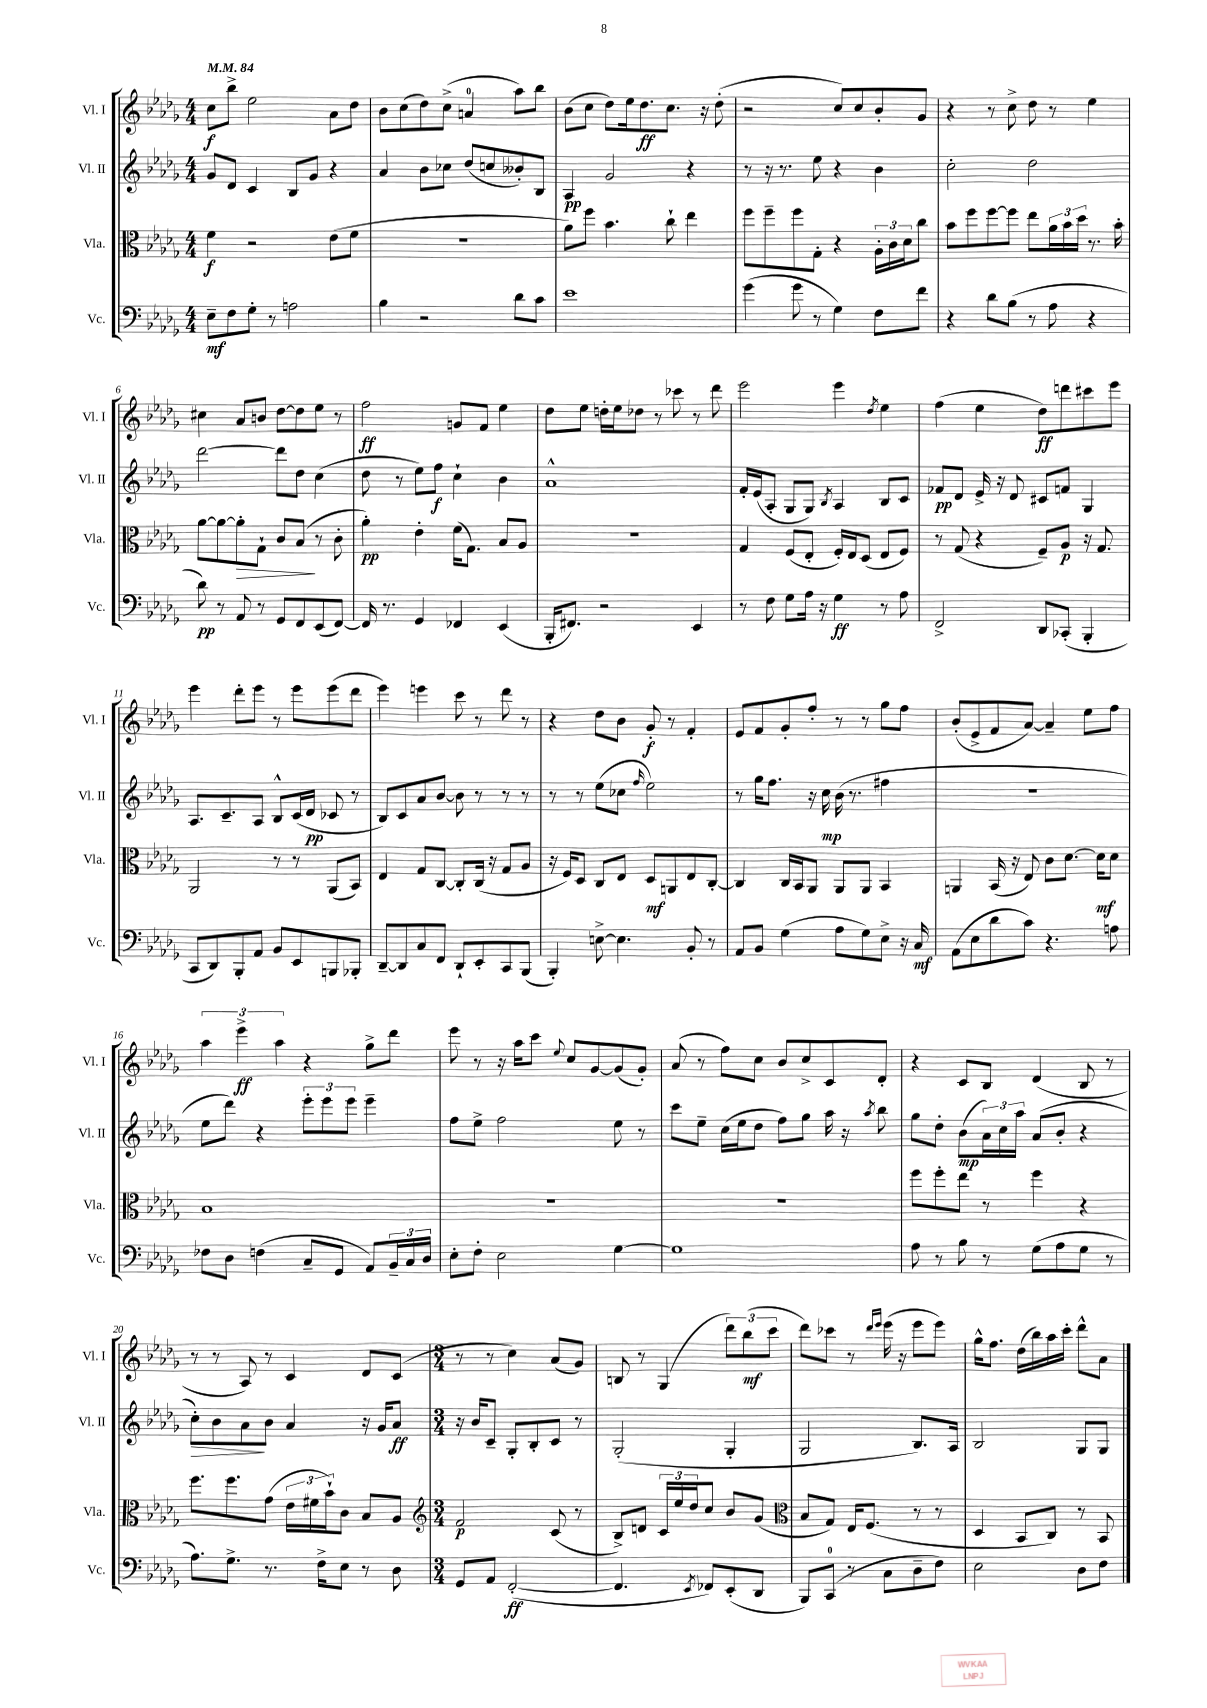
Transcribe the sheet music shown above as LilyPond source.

<<
\new StaffGroup <<
\new Staff = "s0" \with { instrumentName = "Vl. I" shortInstrumentName = "Vl. I" } {
    \clef treble \key des \major \numericTimeSignature \time 4/4 \tempo 4 = 84
    c''8\f bes''8-> ees''2 aes'8 des''8 |
    bes'8 c''8( des''8) c''8->( a'4-0 aes''8) bes''8 |
    bes'8( c''8 des''8) ees''16 des''8.\ff c''8. r16 des''8-.( |
    r2 c''8) c''8 bes'8-. ges'8 |
    r4 r8 c''8-> des''8 r8 ees''4 |
    cis''4 aes'8 b'8 des''8~ des''8 ees''8 r8 |
    f''2\ff g'8 f'8 ees''4 |
    des''8 ees''8 d''16-. ees''16 des''8 r8 ces'''8 r8 des'''8 |
    ees'''2 ees'''4 \acciaccatura { des''8 } ees''4 |
    f''4( ees''4 des''8\ff) d'''8 cis'''8 ees'''8 |
    ees'''4 des'''8-. ees'''8 r8 ees'''8 ees'''8( des'''8 |
    ees'''4) e'''4 c'''8 r8 des'''8 r8 |
    r4 des''8 bes'8 ges'8-.\f r8 f'4-. |
    ees'8 f'8 ges'8-. f''8-. r8 r8 ges''8 f''8 |
    bes'8-.( ees'8-> f'8 aes'8~) aes'4-- ees''8 f''8 |
    \tuplet 3/2 { aes''4 ees'''4->\ff aes''4 } r4 ges''8-> des'''8 |
    ees'''8 r8 r16 aes''16 c'''8 \appoggiatura { ees''8 } c''8 ges'8~ ges'8( ges'8-.) |
    aes'8( r8 f''8) c''8 bes'8 c''8-> c'8 des'8-. |
    r4 c'8 bes8 des'4( bes8 r8 |
    r8 r8 aes8) r8 c'4 des'8 c'8( |
    \numericTimeSignature \time 3/4 r8 r8 c''4) aes'8( ges'8) |
    b8 r8 ges4( \tuplet 3/2 { des'''8) bes''8\mf( c'''8 } |
    des'''8) ces'''8 r8 \grace { des'''16 ees'''16 } ees'''16( r16 ees'''8 ees'''8) |
    ges''16-^ f''8. des''16( bes''16) aes''16 c'''16-. des'''8-^ aes'8 \bar "|." |
}
\new Staff = "s1" \with { instrumentName = "Vl. II" shortInstrumentName = "Vl. II" } {
    \clef treble \key des \major \numericTimeSignature \time 4/4
    ges'8 des'8 c'4 bes8 ges'8 r4 |
    aes'4 bes'8 ces''8 des''8( c''8 beses'8-.) bes8 |
    aes4\pp ges'2 r4 |
    r8 r16 r8. ees''8 r4 bes'4 |
    c''2-. des''2 |
    des'''2~ des'''8 des''8 c''4( |
    des''8 r8 ees''8) f''8\f c''4-! bes'4 |
    aes'1-^ |
    f'16-. ees'16( aes8-. ges8 ges8) \acciaccatura { bes8 } aes4 bes8 c'8 |
    fes'8\pp des'8 ees'16-> r16 des'8 cis'8 f'8 ges4 |
    aes8. c'8.-- aes8 bes8-^ c'16( des'16\pp ces'8 r8 |
    bes8) c'8 aes'8 bes'8~ bes'8 r8 r8 r8 |
    r8 r8 ees''8( ces''8 \grace { f''16 } ees''2) |
    r8 ges''16 f''8. r16 c''16\mp bes'16( r8. fis''4 |
    r1 |
    ees''8 des'''8) r4 \tuplet 3/2 { ees'''8-. ees'''8 ees'''8 } ees'''4-- |
    f''8 ees''8-> f''2 ees''8 r8 |
    c'''8 ees''8-- c''16( ees''16 des''8 f''8) ges''8 aes''16 r16 \acciaccatura { aes''8 } bes''8 |
    ges''8 des''8-. bes'8\mp( \tuplet 3/2 { aes'16) c''16 aes''16 } aes'8( bes'8-. r4 |
    c''8-.\>) bes'8 aes'8\! bes'8 aes'4 r16 ges'16 aes'8\ff |
    \numericTimeSignature \time 3/4 r16 bes'16 c'8-- ges8-. bes8-. c'8 r8 |
    ges2-.( ges4-. |
    ges2 bes8.) aes16 |
    bes2 ges8 ges8 \bar "|." |
}
\new Staff = "s2" \with { instrumentName = "Vla." shortInstrumentName = "Vla." } {
    \clef alto \key des \major \numericTimeSignature \time 4/4
    f'4\f r2 ees'8( f'8 |
    R1 |
    aes'8) f''8 bes'4. c''8-! ees''4 |
    f''8 f''8-- f''8 ges8-. r4 \tuplet 3/2 { aes16-. c'16 des'16 } c''8 |
    bes'8 f''8 f''8~ f''8 ees''8 \tuplet 3/2 { aes'16 bes'16 des''16 } r8. bes'16-. |
    aes'8~ aes'8~ aes'8-.\> ges8-! c'8 bes8\!( r8 c'8-. |
    aes'4-.\pp) ees'4-. f'16( ges8.) bes8 aes8 |
    R1 |
    ges4 f8( ees8-. f16-.) ees16 des8( ees8 f8) |
    r8 ges8( r4 f8--) aes8\p r16 ges8. |
    aes,2 r8 r8 aes,8( bes,8) |
    ees4 ges8 c8~ c8-. c16( r16 ges8 aes8 |
    r16 f16) des8 c8 ees8 des8\mf a,8 ees8 c8~-. |
    c4 c16 bes,16 aes,8 aes,8 aes,8 bes,4 |
    a,4 bes,16( r16 ees8) c'8 des'8.~ des'16\mf des'8 |
    bes1 |
    R1 |
    R1 |
    f''8 f''8-. ees''8 r8 f''4 r4 |
    f''8. f''8. ges'8( \tuplet 3/2 { ees'16 fis'16 bes'16-!) } c'8 bes8 aes8 |
    \numericTimeSignature \time 3/4 \clef treble f'2\p c'8( r8 |
    bes8->) d'8 \tuplet 3/2 { c'16 ees''16 des''16 } c''8 bes'8 ges'8( |
    \clef alto bes8 ges8) ees16 f8.( r8 r8 |
    des4 bes,8 c8) r8 bes,8 \bar "|." |
}
\new Staff = "s3" \with { instrumentName = "Vc." shortInstrumentName = "Vc." } {
    \clef bass \key des \major \numericTimeSignature \time 4/4
    ees8--\mf f8 ges8-. r8 a2 |
    bes4 r2 des'8 c'8 |
    ees'1 |
    ges'4( ges'8 r8 ges4) f8 f'8 |
    r4 des'8 bes8( r8 aes8 r4 |
    des'8\pp) r8 aes,8 r8 ges,8 f,8 ees,8( f,8~) |
    f,16 r8. ges,4 fes,4 ees,4( |
    bes,,16-. fis,8.) r2 ees,4 |
    r8 f8 ges8 aes16 r16 ges4\ff r8 aes8 |
    f,2-> des,8 ces,8-.( bes,,4-. |
    c,8 des,8) bes,,8-. aes,8 bes,8 ees,8 b,,8 bes,,8-. |
    des,8~-- des,8 c8 f,8 des,8-! ees,8-. c,8 bes,,8( |
    bes,,4-.) e8~-> e4. bes,8-. r8 |
    aes,8 bes,8 ges4( aes8 ges8) ees8-> r16 c16\mf |
    aes,8( ees8 des'8 c'8) r4. a8 |
    fes8 des8 f4( c8-- ges,8 aes,8) \tuplet 3/2 { bes,16-- c16 des16 } |
    ees8-. f8-. ees2 ges4~ |
    ges1 |
    aes8 r8 bes8 r8 ges8( aes8 ges8 r8 |
    aes8.) ges8.-> r8. f16-> ees8 r8 des8 |
    \numericTimeSignature \time 3/4 ges,8 aes,8 f,2~-.\ff( |
    f,4. \acciaccatura { ees,8 } fes,8) ees,8-.( des,8 |
    bes,,8) c,8-0( r8 c8 des8-- f8) |
    ees2 des8 f8 \bar "|." |
}
>>
>>
